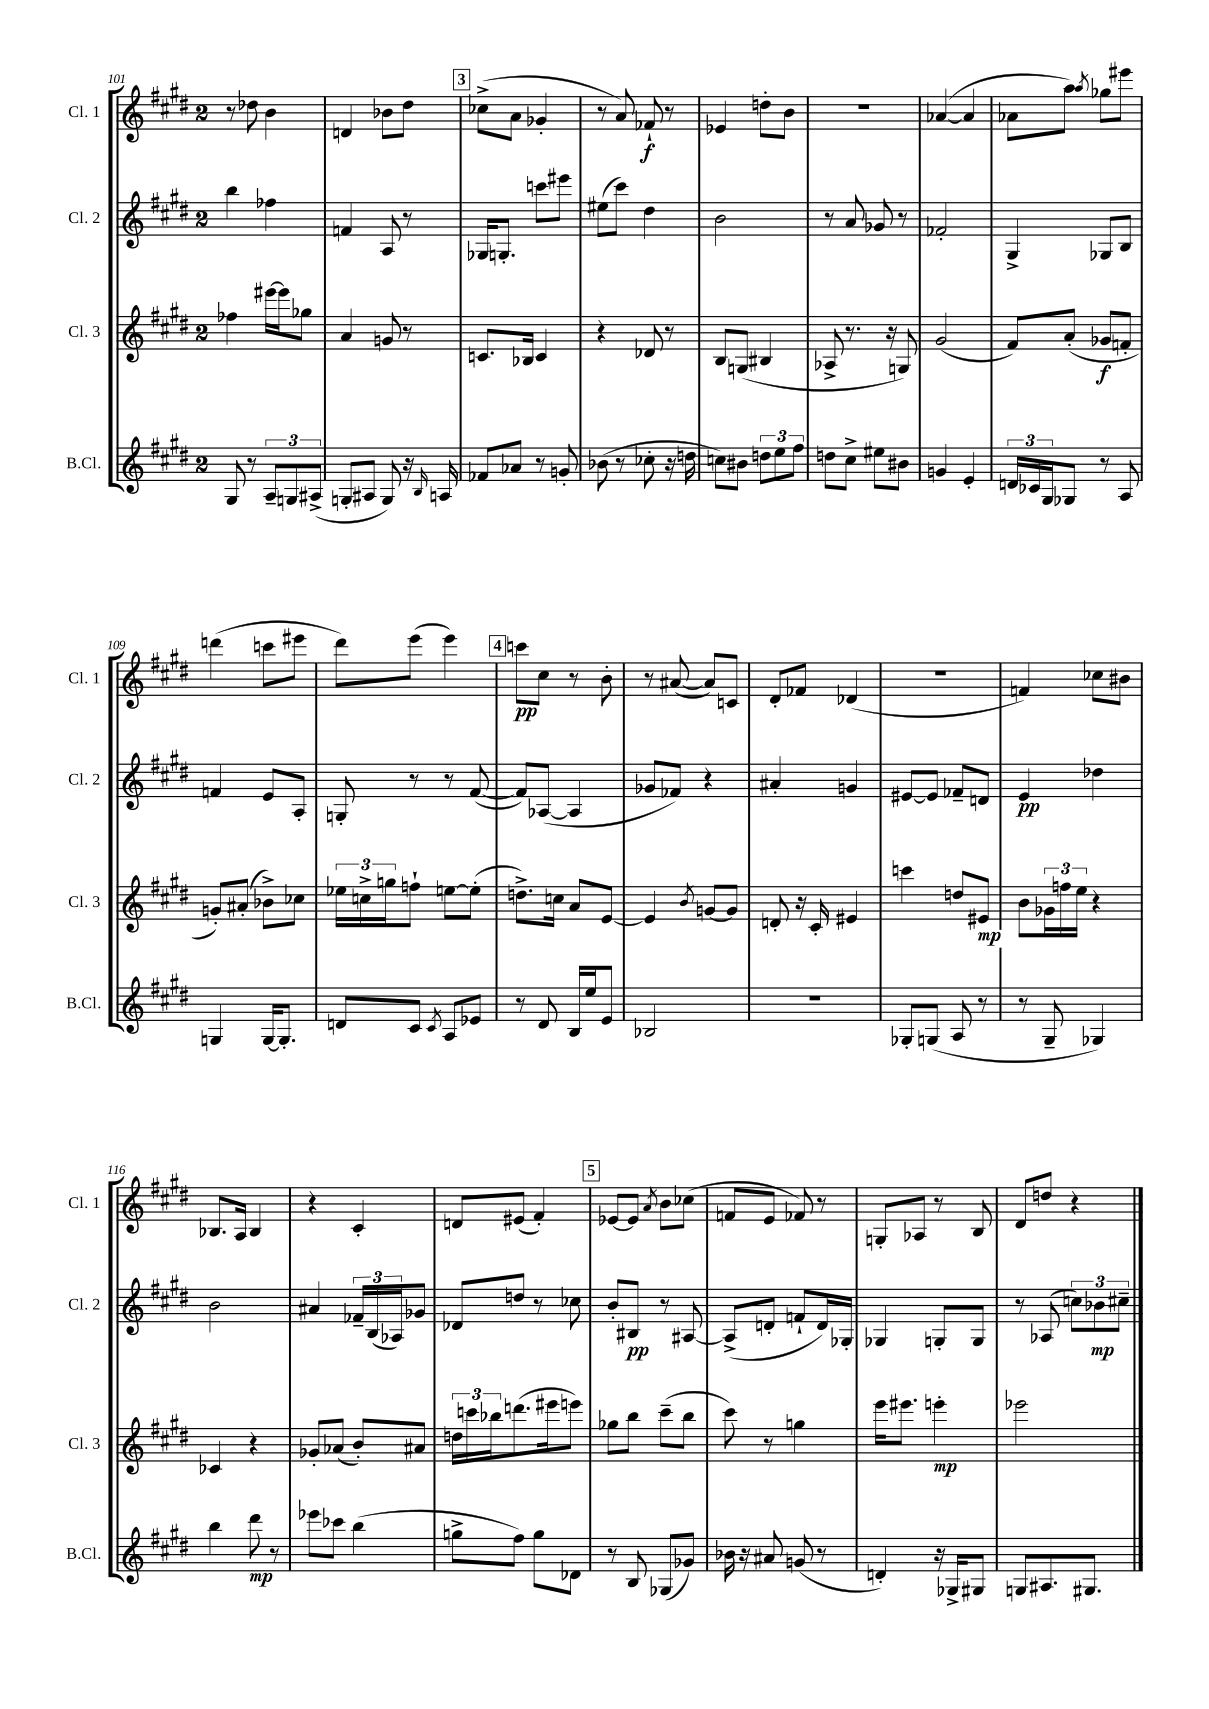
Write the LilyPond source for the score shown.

<<
\new StaffGroup <<
\new Staff = "s0" \with { instrumentName = "Cl. 1" shortInstrumentName = "Cl. 1" } {
    \clef treble \key e \major \once \override Staff.TimeSignature.style = #'single-digit \time 2/4
    r8 des''8 b'4 |
    d'4 bes'8 dis''8 |
    \mark \markup { \box "3" } ces''8->( a'8 ges'4-. |
    r8 a'8) fes'8-!\f r8 |
    ees'4 d''8-. b'8 |
    r2 |
    aes'4~( aes'4 |
    aes'8 a''8) \acciaccatura { a''8 } ges''8 eis'''8 |
    d'''4( c'''8 eis'''8 |
    dis'''8) e'''8( e'''4) |
    \mark \markup { \box "4" } c'''8\pp cis''8 r8 b'8-. |
    r8 ais'8~( ais'8) c'8 |
    dis'8-. fes'8 des'4( |
    R2 |
    f'4) ces''8 bis'8 |
    bes8. a16 bes4 |
    r4 cis'4-. |
    d'8 eis'8( fis'4-.) |
    \mark \markup { \box "5" } ees'8~ ees'8 \acciaccatura { a'8 } b'8 ces''8( |
    f'8 e'8 fes'8) r8 |
    g8-. aes8 r8 b8 |
    dis'8 d''8 r4 \bar "|." |
}
\new Staff = "s1" \with { instrumentName = "Cl. 2" shortInstrumentName = "Cl. 2" } {
    \clef treble \key e \major \once \override Staff.TimeSignature.style = #'single-digit \time 2/4
    b''4 fes''4 |
    f'4 a8 r8 |
    \mark \markup { \box "3" } ges16 g8.-. c'''8 eis'''8 |
    eis''8( cis'''8) dis''4 |
    b'2 |
    r8 a'8 ges'8 r8 |
    fes'2-. |
    gis4-> ges8 b8 |
    f'4 e'8 a8-. |
    g8-. r8 r8 fis'8~( |
    \mark \markup { \box "4" } fis'8) aes8~( aes4 |
    ges'8 fes'8) r4 |
    ais'4-. g'4 |
    eis'8~ eis'8 fes'8-- d'8 |
    e'4\pp des''4 |
    b'2 |
    ais'4 \tuplet 3/2 { fes'16-- b16( aes16) } ges'8 |
    des'8 d''8 r8 ces''8 |
    \mark \markup { \box "5" } b'8-. bis8\pp r8 ais8~ |
    ais8->( d'8-. f'8-! d'16) ges16-. |
    ges4 g8-. g8 |
    r8 aes8( \tuplet 3/2 { c''8) bes'8\mp cis''8-- } \bar "|." |
}
\new Staff = "s2" \with { instrumentName = "Cl. 3" shortInstrumentName = "Cl. 3" } {
    \clef treble \key e \major \once \override Staff.TimeSignature.style = #'single-digit \time 2/4
    fes''4 eis'''16~ eis'''16 ges''8 |
    a'4 g'8 r8 |
    \mark \markup { \box "3" } c'8. bes16 c'4 |
    r4 des'8 r8 |
    b8 g8( bis4 |
    aes8-> r8. r16 g8) |
    gis'2( |
    fis'8) a'8-.( ges'8\f f'8-. |
    g'8-.) ais'8-.( bes'8->) ces''8 |
    \tuplet 3/2 { ees''16 c''16-> g''16 } f''8-! e''8~ e''8-.( |
    \mark \markup { \box "4" } d''8.->) c''16 a'8 e'8~ |
    e'4 \acciaccatura { b'8 } g'8~ g'8 |
    d'8-. r16 cis'16-. eis'4 |
    c'''4 d''8 eis'8\mp |
    b'8 \tuplet 3/2 { ges'16 f''16 e''16 } r4 |
    ces'4 r4 |
    ges'8-. aes'8( b'8-.) ais'8 |
    \tuplet 3/2 { d''16 c'''16 bes''16 } d'''8.( eis'''16 e'''8) |
    \mark \markup { \box "5" } ges''8 b''8 cis'''8--( b''8 |
    cis'''8) r8 g''4 |
    e'''16 eis'''8. e'''4-.\mp |
    ees'''2 \bar "|." |
}
\new Staff = "s3" \with { instrumentName = "B.Cl." shortInstrumentName = "B.Cl." } {
    \clef treble \key e \major \once \override Staff.TimeSignature.style = #'single-digit \time 2/4
    gis8 r8 \tuplet 3/2 { a8-- g8 ais8->( } |
    g8-. ais8 g8) r16 \grace { b16 } a16 |
    \mark \markup { \box "3" } fes'8 aes'8 r8 g'8-. |
    bes'8( r8 ces''8-. r16 d''16 |
    c''8) bis'8 \tuplet 3/2 { d''8 e''8 fis''8 } |
    d''8 cis''8-> eis''8 bis'8 |
    g'4 e'4-. |
    \tuplet 3/2 { d'16 ces'16 gis16 } ges8 r8 a8 |
    g4 g16~ g8.-. |
    d'8 cis'8 \acciaccatura { cis'8 } a8 ees'8 |
    \mark \markup { \box "4" } r8 dis'8 b16 e''16 e'8 |
    bes2 |
    R2 |
    ges8-. g8( a8 r8 |
    r8 gis8-- ges4) |
    b''4 dis'''8\mp r8 |
    ees'''8 ces'''8 b''4( |
    g''8-> fis''8) g''8 des'8 |
    \mark \markup { \box "5" } r8 b8 ges8( ges'8) |
    bes'16 r16 ais'8 g'8( r8 |
    d'4-.) r16 ges16-> gis8 |
    g8 ais8. gis8. \bar "|." |
}
>>
>>
\layout { \context { \Score currentBarNumber = #101 } }
